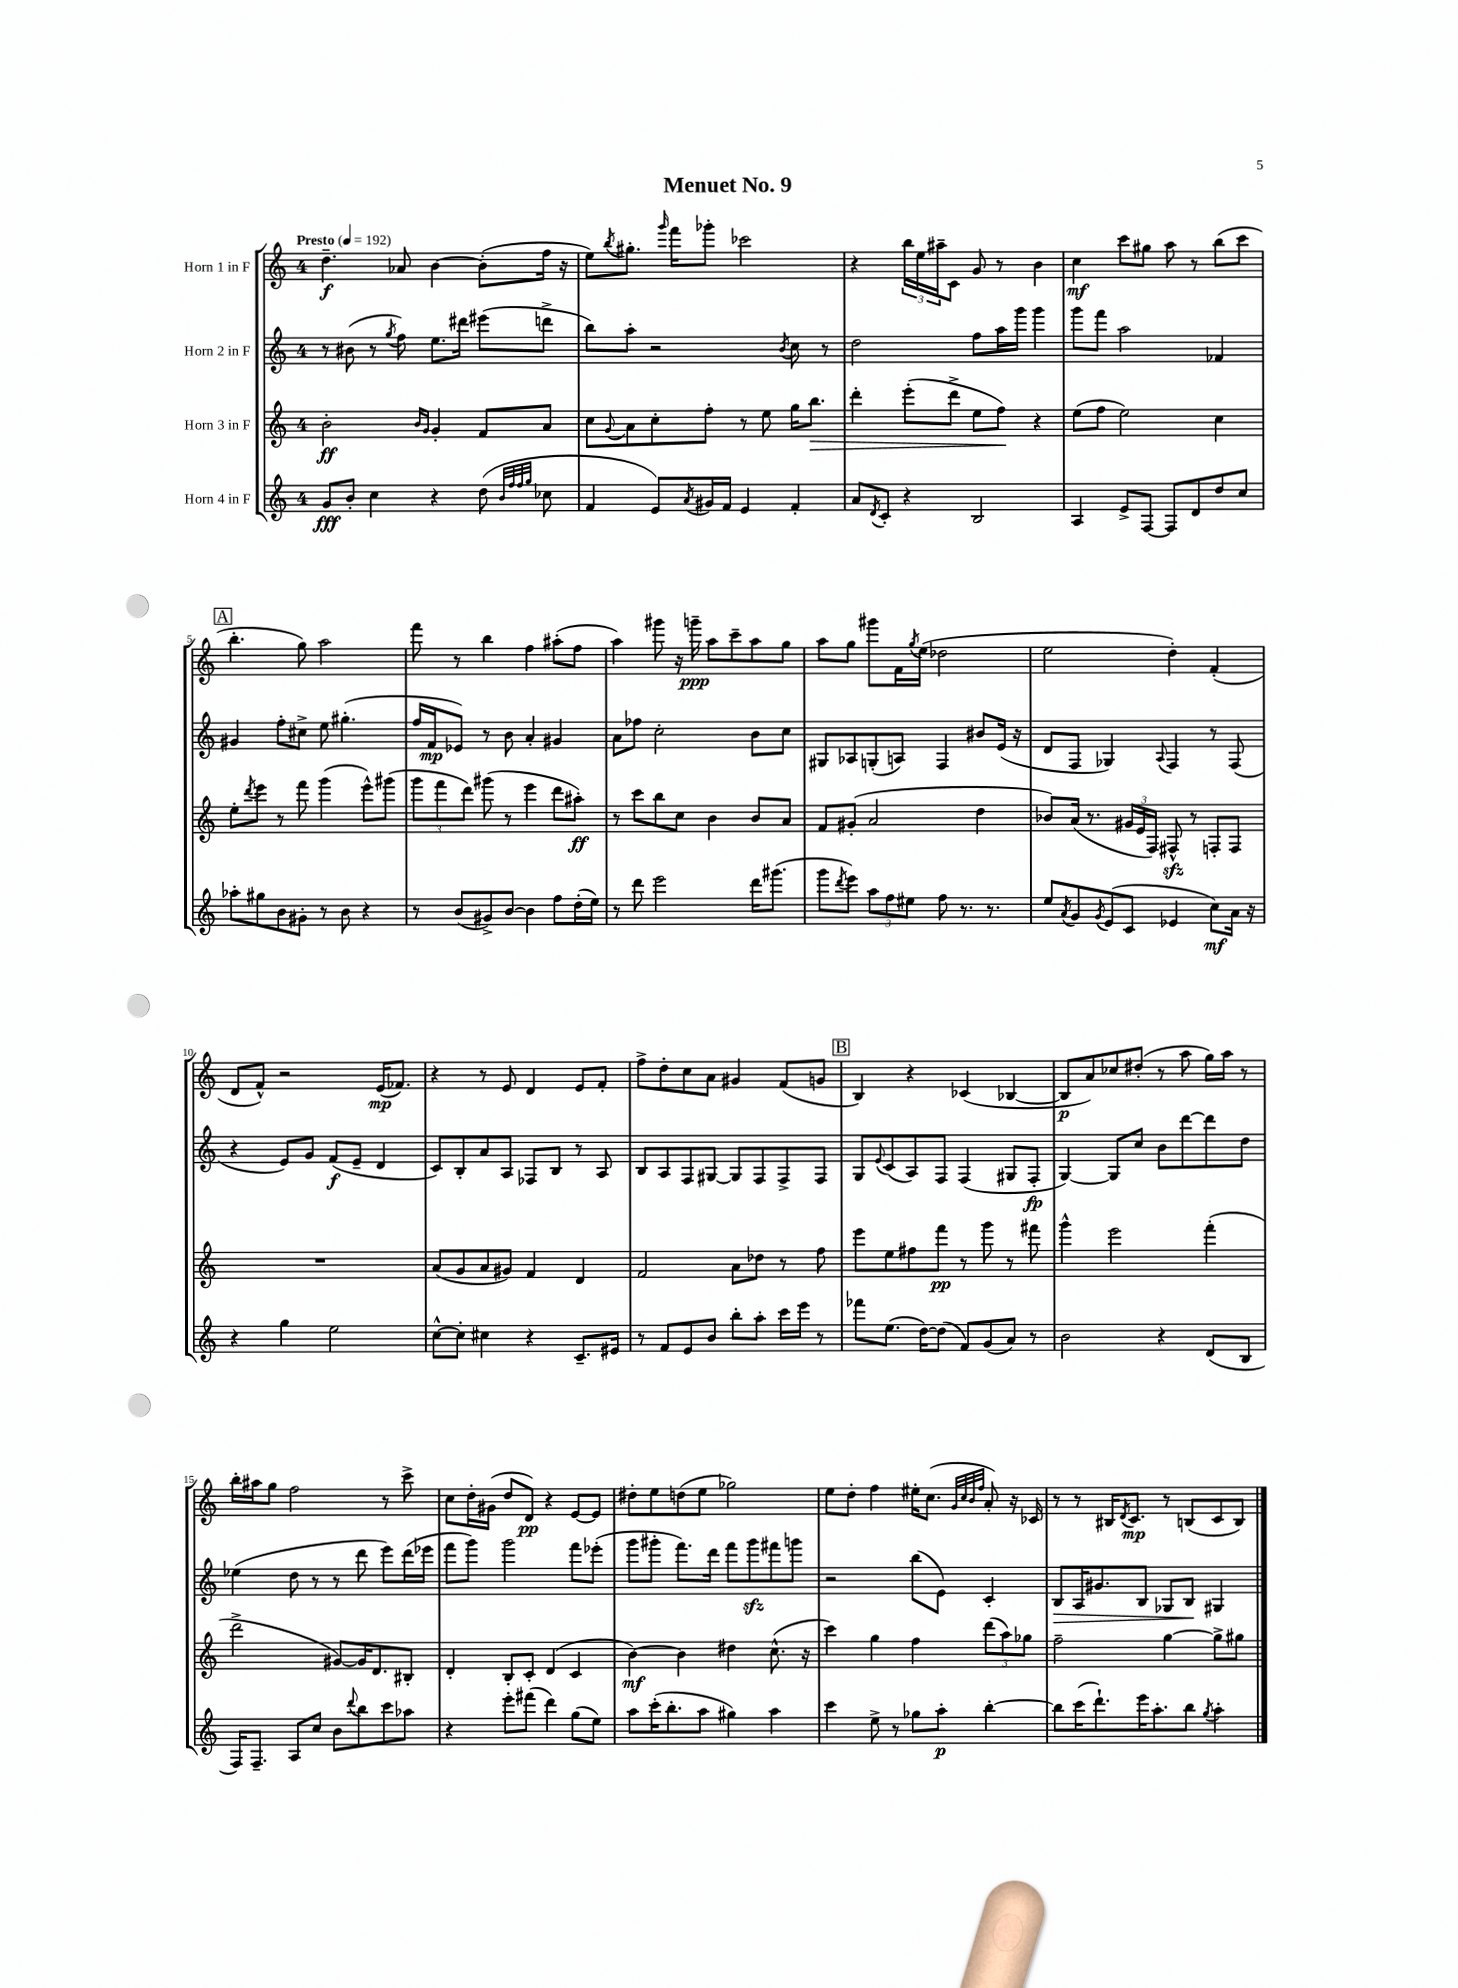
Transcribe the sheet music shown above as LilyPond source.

\header { title = "Menuet No. 9" }
<<
\new StaffGroup <<
\new Staff = "s0" \with { instrumentName = "Horn 1 in F" } {
    \clef treble \key c \major \once \override Staff.TimeSignature.style = #'single-digit \time 4/4 \tempo "Presto" 4 = 192
    d''4.--\f aes'8 b'4~ b'8-.( f''16 r16 |
    e''8) \acciaccatura { b''8 } gis''8.-. \grace { g'''16 } f'''16 ges'''8-. ces'''2 |
    r4 \tuplet 3/2 { b''16 e''16 ais''16-- } c'8 g'8 r8 b'4 |
    c''4\mf c'''8 gis''8 a''8 r8 b''8( c'''8 |
    \mark \markup { \box "A" } b''4.-. g''8) a''2 |
    f'''8 r8 b''4 f''4 ais''8-.( f''8 |
    a''4) gis'''8 r16 g'''16--\ppp a''8 c'''8-- a''8 g''8 |
    a''8 g''8 gis'''8 f'16 \acciaccatura { g''8 } e''16( des''2 |
    e''2 d''4-.) f'4-.( |
    d'8 f'8-^) r2 e'16\mp( fes'8.) |
    r4 r8 e'8 d'4 e'8 f'8-. |
    f''8-> d''8-. c''8 a'8 gis'4 f'8( g'8 |
    \mark \markup { \box "B" } b4) r4 ces'4( bes4~ |
    bes8\p a'8) ces''8 dis''8-.( r8 a''8 g''16) a''16 r8 |
    b''16-. ais''16 g''8 f''2 r8 c'''8-> |
    c''8 d''16-. gis'16( d''8 d'8\pp) r4 e'8~ e'8 |
    dis''8-. e''8 d''8( e''8 ges''2) |
    e''8 d''8-. f''4 eis''16-. c''8.( \grace { g'32 c''32 b'32 f''32 } a'8-.) r16 ces'16 |
    r8 r8 bis16 \acciaccatura { d'8 } c'8.\mp r8 b8( c'8 b8) \bar "|." |
}
\new Staff = "s1" \with { instrumentName = "Horn 2 in F" } {
    \clef treble \key c \major \once \override Staff.TimeSignature.style = #'single-digit \time 4/4
    r8 bis'8( r8 \acciaccatura { g''8 } f''8) e''8. dis'''16 eis'''8( d'''8-> |
    b''8) a''8-. r2 \acciaccatura { b'8 } c''8 r8 |
    d''2 f''8 a''16 g'''16 g'''4 |
    g'''8 f'''8 a''2 fes'4 |
    \mark \markup { \box "A" } gis'4 f''8-. cis''8-> e''8 gis''4.-.( |
    f''16 f'16\mp ees'8) r8 b'8 a'4-. gis'4 |
    a'8 fes''8 c''2-. b'8 c''8 |
    gis8 aes8 g8-.( a8) f4 bis'8 e'16( r16 |
    d'8 f8 ges4) \appoggiatura { a8 } f4 r8 f8( |
    r4 e'8) g'8 f'8\f( e'8-- d'4 |
    c'8) b8-. a'8 a8 fes8 b8 r8 a8 |
    b8 a8 f8 gis8~ gis8 f8 f8-> f8 |
    \mark \markup { \box "B" } g8 \appoggiatura { e'8 } c'8( a8) f8 f4( gis8 f8-.\fp |
    g4~) g8 c''8 b'8 d'''8~ d'''8 d''8 |
    ees''4( d''8 r8 r8 d'''8 e'''8) d'''16( ees'''16 |
    f'''8 g'''8) g'''2 f'''8 ees'''8-.( |
    g'''8 gis'''8-. f'''8.) d'''16 f'''8 gis'''8\sfz fis'''8 g'''8 |
    r2 b''8( e'8) c'4-. |
    b8\> a16 gis'8. b8 ges8 b8\! gis4 \bar "|." |
}
\new Staff = "s2" \with { instrumentName = "Horn 3 in F" } {
    \clef treble \key c \major \once \override Staff.TimeSignature.style = #'single-digit \time 4/4
    b'2-.\ff \grace { b'16 g'16 } g'4-. f'8 a'8 |
    c''8 \appoggiatura { g'8 } a'8 c''8-. f''8-. r8 e''8 g''16 b''8.\> |
    d'''4-. e'''8-.( d'''8-> e''8 f''8\!) r4 |
    e''8( f''8 e''2) c''4 |
    \mark \markup { \box "A" } e''8-. \acciaccatura { d'''8 } e'''8 r8 f'''8 g'''4( e'''8-^) gis'''8( |
    \tuplet 3/2 { g'''8 f'''8 d'''8) } gis'''8( r8 e'''4 d'''8 ais''8-.\ff) |
    r8 c'''8 b''8 c''8 b'4 b'8 a'8 |
    f'8 gis'8-.( a'2 d''4 |
    bes'8) a'16( r8. \tuplet 3/2 { gis'16 e'16 f16) } fis8-^\sfz r8 f8-. f8 |
    R1 |
    a'8( g'8 a'8 gis'8) f'4 d'4 |
    f'2 a'8 des''8 r8 f''8 |
    \mark \markup { \box "B" } e'''8 e''8 fis''8 f'''8\pp r8 g'''8 r8 fis'''8 |
    g'''4-^ e'''2 f'''4-.( |
    d'''2-> gis'8~) gis'16 d'8. bis8-. |
    d'4-. b8-. c'8-. d'4( c'4 |
    b'4~\mf) b'4 dis''4 c''8.-^( r16 |
    c'''4) g''4 f''4 \tuplet 3/2 { d'''8( a''8) ges''8 } |
    f''2-- g''4~ g''8-> gis''8 \bar "|." |
}
\new Staff = "s3" \with { instrumentName = "Horn 4 in F" } {
    \clef treble \key c \major \once \override Staff.TimeSignature.style = #'single-digit \time 4/4
    g'8\fff b'8-. c''4 r4 d''8( \grace { b'32 f''32 f''32 g''32 } ces''8 |
    f'4 e'8) \acciaccatura { a'8 } gis'16 f'16 e'4 f'4-. |
    a'8 \acciaccatura { d'8 } c'8-. r4 b2 |
    a4 e'8-> f8~ f8 d'8 d''8 c''8 |
    \mark \markup { \box "A" } aes''8-. gis''8 b'8 gis'8-. r8 b'8 r4 |
    r8 b'8( gis'8->) b'8~ b'4 f''8 d''16-.( e''16) |
    r8 d'''8 e'''2 d'''16 gis'''8.( |
    g'''8 \acciaccatura { d'''8 } e'''8) \tuplet 3/2 { a''8 f''8 eis''8 } f''8 r8. r8. |
    e''8 \acciaccatura { a'8 } g'8 \acciaccatura { g'8 } e'8( c'8 ees'4 c''8\mf) a'16 r16 |
    r4 g''4 e''2 |
    c''8~-^ c''8-. cis''4 r4 c'8.-- eis'16 |
    r8 f'8 e'8 b'8 b''8-. a''8-. c'''16 e'''16 r8 |
    \mark \markup { \box "B" } fes'''8 e''8.( d''16~) d''8( f'8) g'8( a'8) r8 |
    b'2 r4 d'8( b8 |
    f16) f8.-- a8 c''8 b'8 \appoggiatura { d'''8 } b''8 c'''8 aes''8 |
    r4 e'''8-. fis'''8( d'''4) g''8( e''8) |
    a''8 c'''16-.( b''8.-. a''8 gis''4) a''4 |
    c'''4 e''8-> r8 ges''8 a''8-.\p b''4~-. |
    b''8 c'''16( d'''8.-!) e'''16 a''8.-. b''8 \acciaccatura { g''8 } a''4-. \bar "|." |
}
>>
>>
